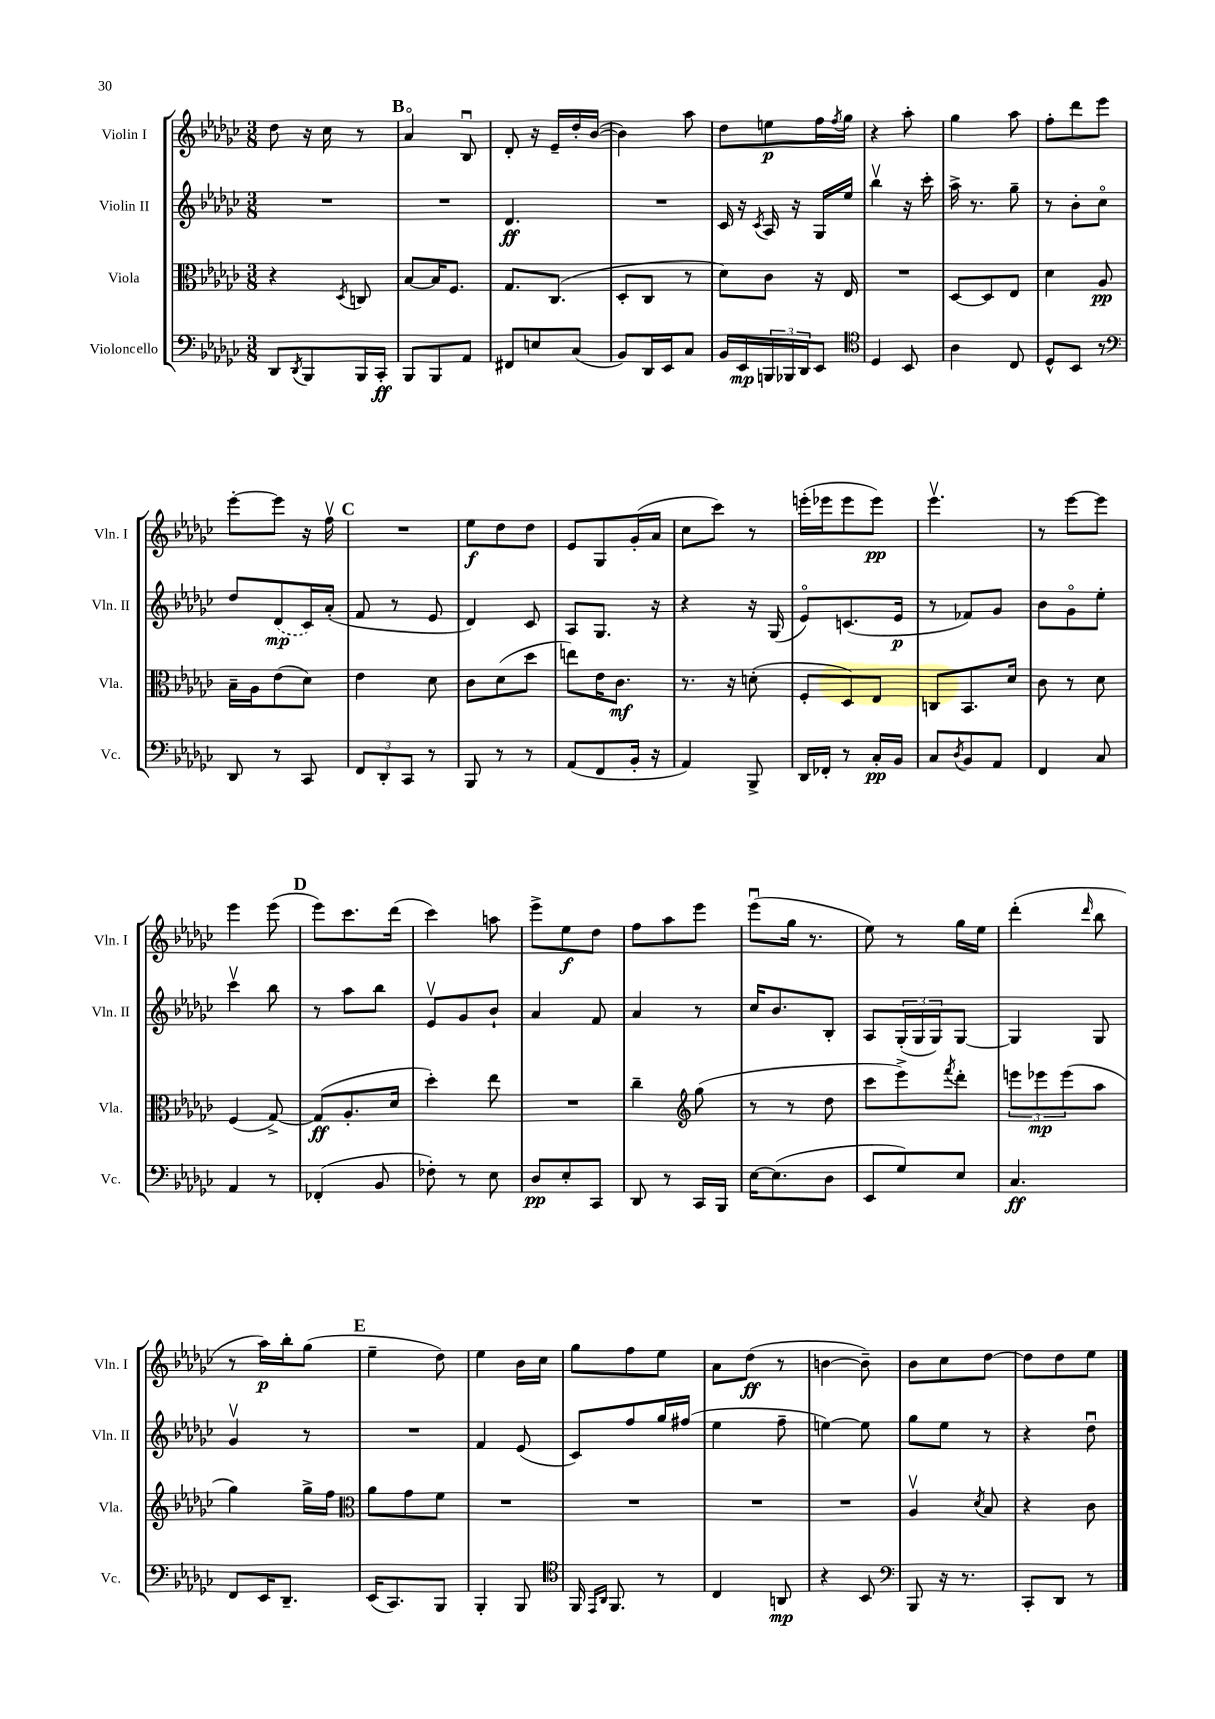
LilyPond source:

<<
\new StaffGroup <<
\new Staff = "s0" \with { instrumentName = "Violin I" shortInstrumentName = "Vln. I" } {
    \clef treble \key ges \major \numericTimeSignature \time 3/8
    des''8 r16 ces''16 r8 |
    \mark \markup { \bold "B" } aes'4\flageolet bes8\downbow |
    des'8-. r16 ees'16-- des''16-. bes'16~( |
    bes'4) aes''8 |
    des''8 e''8\p f''16 \acciaccatura { f''8 } ges''16 |
    r4 aes''8-. |
    ges''4 aes''8 |
    f''8-. des'''8 ees'''8 |
    ees'''8~-. ees'''8 r16 f''16\upbow |
    \mark \markup { \bold "C" } R4. |
    ees''8\f des''8 des''8 |
    ees'8 ges8 ges'16-.( aes'16 |
    ces''8 ces'''8) r8 |
    e'''16-.( ees'''16 ees'''8 ees'''8\pp) |
    ees'''4.\upbow |
    r8 ees'''8~ ees'''8 |
    ees'''4 ees'''8( |
    \mark \markup { \bold "D" } ees'''8) ces'''8. des'''16( |
    ces'''4) a''8 |
    ees'''8-> ees''8\f des''8 |
    f''8 aes''8 ees'''8 |
    ees'''8\downbow( ges''16 r8. |
    ees''8) r8 ges''16 ees''16 |
    des'''4-.( \grace { des'''16 } bes''8 |
    r8 aes''16\p) bes''16-. ges''8( |
    \mark \markup { \bold "E" } ees''4-- des''8) |
    ees''4 bes'16 ces''16 |
    ges''8 f''8 ees''8 |
    aes'8 des''8\ff( r8 |
    b'4~ b'8--) |
    bes'8 ces''8 des''8~ |
    des''8 des''8 ees''8 \bar "|." |
}
\new Staff = "s1" \with { instrumentName = "Violin II" shortInstrumentName = "Vln. II" } {
    \clef treble \key ges \major \numericTimeSignature \time 3/8
    R4. |
    \mark \markup { \bold "B" } R4. |
    des'4.\ff |
    R4. |
    ces'16 r16 \acciaccatura { ces'8 } aes16 r16 ges16 ees''16 |
    bes''4\upbow r16 ces'''16-. |
    aes''16-> r8. ges''8-- |
    r8 bes'8-. ces''8\flageolet |
    des''8 \once \slurDashed des'8\mp( ces'16) aes'16-.( |
    \mark \markup { \bold "C" } f'8 r8 ees'8 |
    des'4) ces'8 |
    aes8 ges8. r16 |
    r4 r16 ges16( |
    ees'8\flageolet) c'8.( ees'16\p |
    r8 fes'8) ges'8 |
    bes'8 ges'8\flageolet ees''8-. |
    ces'''4\upbow bes''8 |
    \mark \markup { \bold "D" } r8 aes''8 bes''8 |
    ees'8\upbow ges'8 bes'8-! |
    aes'4 f'8 |
    aes'4 r8 |
    ces''16 bes'8. bes8-. |
    aes8 \tuplet 3/2 { ges16-.( ges16 ges16) } ges8~ |
    ges4 ges8 |
    ges'4\upbow r8 |
    \mark \markup { \bold "E" } R4. |
    f'4 ees'8( |
    ces'8) f''8 ges''16 fis''16( |
    ees''4 f''8-- |
    e''4~) e''8 |
    ges''8 ees''8 r8 |
    r4 des''8\downbow \bar "|." |
}
\new Staff = "s2" \with { instrumentName = "Viola" shortInstrumentName = "Vla." } {
    \clef alto \key ges \major \numericTimeSignature \time 3/8
    r4 \acciaccatura { des8 } c8 |
    \mark \markup { \bold "B" } bes8~ bes16 f8. |
    ges8. ces8.( |
    des8-. ces8 r8 |
    des'8) ces'8 r16 ees16 |
    R4. |
    des8~ des8 ees8 |
    des'4 aes8\pp |
    bes16-- aes16 ees'8( des'8) |
    \mark \markup { \bold "C" } ees'4 des'8 |
    ces'8 des'8( des''8 |
    e''8) ees'16 ces'8.\mf |
    r8. r16 d'8-.( |
    f8-. des8) ees8 |
    c8 bes,8. des'16 |
    ces'8 r8 des'8 |
    f4( ges8~->) |
    \mark \markup { \bold "D" } ges8\ff( aes8.-. des'16 |
    des''4-.) ees''8 |
    R4. |
    ces''4-- \clef treble ges''8( |
    r8 r8 des''8 |
    ces'''8 ees'''8->) \acciaccatura { f'''8 } des'''8-. |
    \tuplet 3/2 { e'''8 ees'''8\mp ees'''8( } aes''8 |
    ges''4) ges''16-> f''16 |
    \mark \markup { \bold "E" } \clef alto aes'8 ges'8 f'8 |
    R4. |
    R4. |
    R4. |
    R4. |
    aes4\upbow \acciaccatura { des'8 } bes8 |
    r4 ces'8 \bar "|." |
}
\new Staff = "s3" \with { instrumentName = "Violoncello" shortInstrumentName = "Vc." } {
    \clef bass \key ges \major \numericTimeSignature \time 3/8
    des,8 \acciaccatura { des,8 } bes,,8 bes,,16 ces,16-.\ff |
    \mark \markup { \bold "B" } bes,,8 bes,,8 aes,8 |
    fis,8 e8 ces8( |
    bes,8) des,16 ees,16 ces8 |
    bes,16 ees,16\mp \tuplet 3/2 { b,,16 bes,,16 des,16 } ees,8 |
    \clef tenor des4 bes,8 |
    aes4 ces8 |
    des8-^ bes,8 r8 |
    \clef bass des,8 r8 ces,8 |
    \mark \markup { \bold "C" } \tuplet 3/2 { f,8 des,8-. ces,8 } r8 |
    bes,,8 r8 r8 |
    aes,8( f,8 bes,16-. r16 |
    aes,4) bes,,8-> |
    des,16 fes,16-. r8 ces16-.\pp bes,16 |
    ces8 \acciaccatura { des8 } bes,8 aes,8 |
    f,4 ces8 |
    aes,4 r8 |
    \mark \markup { \bold "D" } fes,4-.( bes,8 |
    fes8-.) r8 ees8 |
    des8\pp ees8-. ces,8 |
    des,8 r8 ces,16 bes,,16 |
    ees16~ ees8.( des8 |
    ees,8 ges8) ees8 |
    ces4.\ff |
    f,8 ees,16 des,8.-- |
    \mark \markup { \bold "E" } ees,16( ces,8.) bes,,8 |
    bes,,4-. bes,,8 |
    \clef tenor f,16 \grace { ees,16 aes,16 } f,8. r8 |
    ces4 a,8\mp |
    r4 bes,8 |
    \clef bass bes,,8 r16 r8. |
    ces,8-. des,8 r8 \bar "|." |
}
>>
>>
\layout { \context { \Score \remove "Bar_number_engraver" } }
